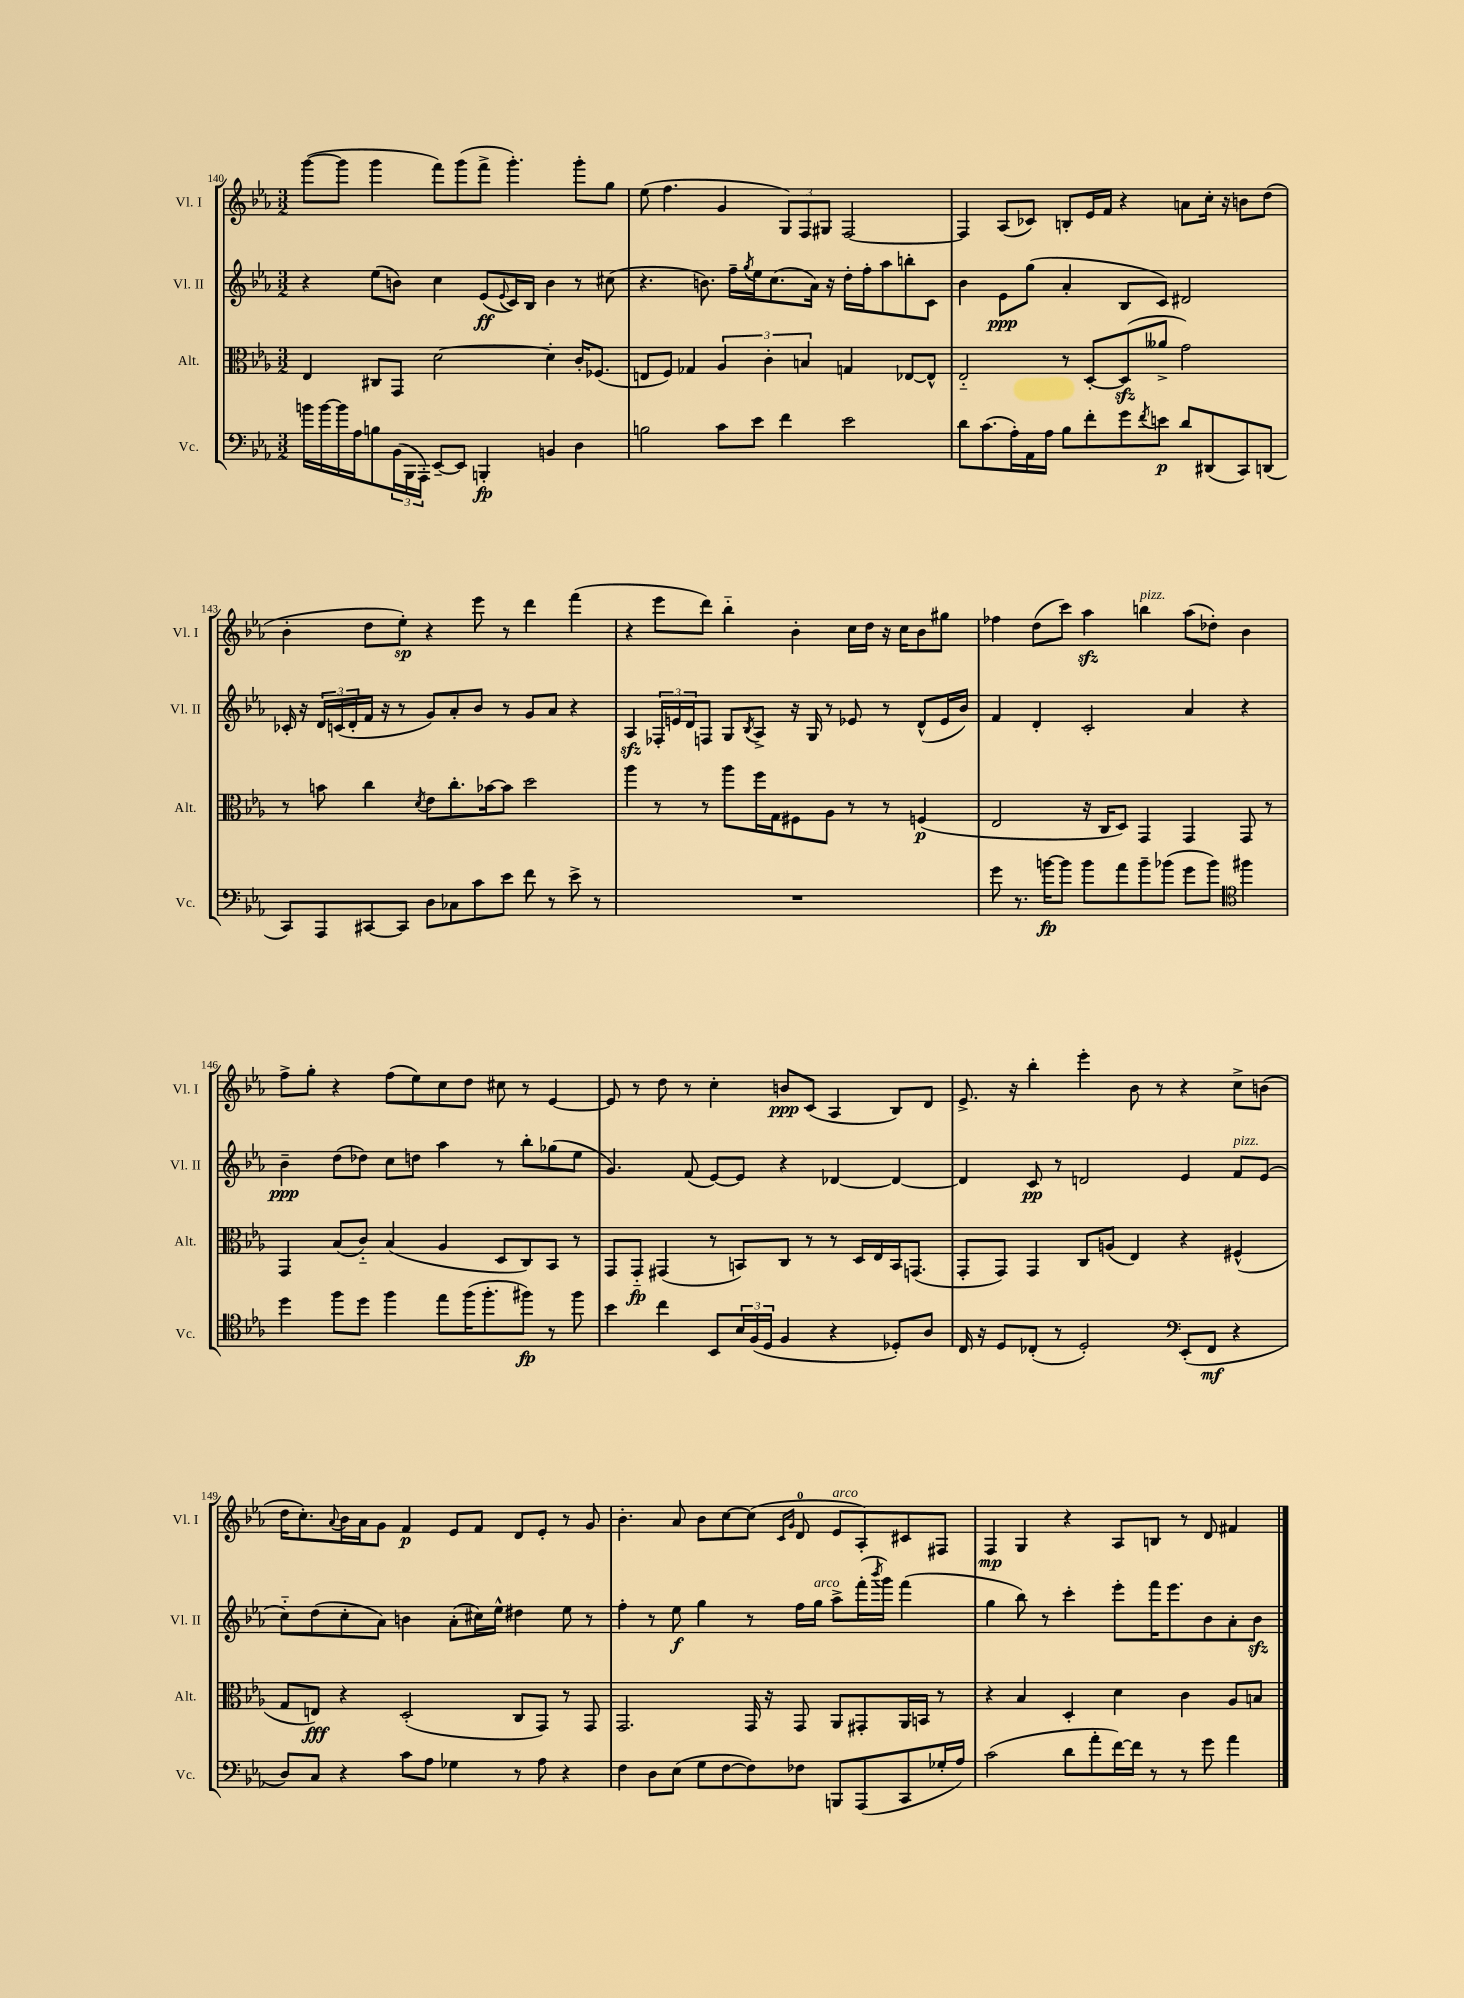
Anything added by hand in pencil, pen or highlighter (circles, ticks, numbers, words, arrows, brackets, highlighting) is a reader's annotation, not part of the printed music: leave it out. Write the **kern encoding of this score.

**kern	**dynam	**kern	**dynam	**kern	**dynam	**kern	**dynam
*part4	*part4	*part3	*part3	*part2	*part2	*part1	*part1
*staff4	*staff4	*staff3	*staff3	*staff2	*staff2	*staff1	*staff1
*I"Vc.	*	*I"Alt.	*	*I"Vl. II	*	*I"Vl. I	*
*I'Vc.	*	*I'Alt.	*	*I'Vl. II	*	*I'Vl. I	*
*clefF4	*	*clefC3	*	*clefG2	*	*clefG2	*
*k[b-e-a-]	*	*k[b-e-a-]	*	*k[b-e-a-]	*	*k[b-e-a-]	*
*M3/2	*	*M3/2	*	*M3/2	*	*M3/2	*
=140	=140	=140	=140	=140	=140	=140	=140
16bn\LL	.	4E-/	.	4r	.	([8ggg\L	.
[16b\	.	.	.	.	.	.	.
16b\]	.	.	.	.	.	8ggg\J]	.
16A-\J	.	.	.	.	.	.	.
8Bn\	.	8C#X/L	.	(8ee-\L	.	4ggg\	.
(24BB-\L	.	8GG/J	.	8bn\J)	.	.	.
24BBB-\	.	.	.	.	.	.	.
24AAA-'\JJ)	.	.	.	.	.	.	.
[8EE-~/L	.	[2d\	.	4cc\	.	8fff\L)	.
8EE-/J]	.	.	.	.	.	(8ggg\	.
4BBBn'/	fp	.	.	(8e-/L	ff	8fff^\J	.
.	.	.	.	8qqe-/	.	.	.
.	.	.	.	16c/L)	.	4.ggg'\)	.
.	.	.	.	16B-/JJ	.	.	.
4BBn/	.	4d'\]	.	4b\	.	.	.
4D\	.	16c'/KL	.	8r	.	8ggg'\L	.
.	.	(8.F-X/J	.	.	.	.	.
.	.	.	.	(8cc#X\	.	8gg\J	.
=141	=141	=141	=141	=141	=141	=141	=141
2Bn\	.	8En/L	.	4.r	.	(8ee-\	.
.	.	8F/J)	.	.	.	4.ff\	.
.	.	4G-X/	.	.	.	.	.
.	.	.	.	8.bn\)	.	.	.
8c\L	.	6A-/	.	.	.	4g/	.
.	.	.	.	16ff~\LL	.	.	.
.	.	.	.	8qgg/	.	.	.
8e-\J	.	.	.	16ee-\J	.	.	.
.	.	6c'\	.	.	.	.	.
.	.	.	.	(8.cc\	.	.	.
4f\	.	.	.	.	.	12G/L)	.
.	.	6Bn/	.	.	.	12F/	.
.	.	.	.	16a-\Jk)	.	.	.
.	.	.	.	.	.	12G#X/J	.
.	.	.	.	16r	.	.	.
2e-\	.	4Gn/	.	16dd'\LL	.	[2F/	.
.	.	.	.	16ff'\J	.	.	.
.	.	.	.	8aa-\	.	.	.
.	.	[8E-X/L	.	8bbn'\	.	.	.
.	.	8E-^^/J]	.	8c\J	.	.	.
=142	=142	=142	=142	=142	=142	=142	=142
8d\L	.	2E-/	.	4b-\	.	4F/]	.
(8.c\	.	.	.	.	.	.	.
.	.	.	.	8e-\L	ppp	(8A-/L	.
16A-'\L)	.	.	.	.	.	.	.
16AA-\	.	.	.	(8gg\J	.	8c-X/J)	.
16A-\JJ	.	.	.	.	.	.	.
8B-\L	.	8r	.	4a-'/	.	8Bn'/L	.
8f'\	.	[8D'/L	.	.	.	16e-/L	.
.	.	.	.	.	.	16f/JJ	.
8g\	.	(8Dzz/]	.	8B-/L	.	4r	.
8qf/	.	.	.	.	.	.	.
8en\J	p	8a--X^/J	.	8c/J)	.	.	.
8d/L	.	2g\)	.	2d#X/	.	8an\L	.
(8DD#X/	.	.	.	.	.	16cc'\Jk	.
.	.	.	.	.	.	16r	.
8CC/)	.	.	.	.	.	8bn\L	.
(8DDn/J	.	.	.	.	.	(8dd\J	.
!!LO:LB:g=z
=143	=143	=143	=143	=143	=143	=143	=143
8CC/L)	.	8r	.	16c-X'/	.	4b-'\	.
.	.	.	.	16r	.	.	.
8AAA-/	.	8bn\	.	24d/LL	.	.	.
.	.	.	.	(24cn/	.	.	.
.	.	.	.	24d'/	.	.	.
[8CC#X/	.	4cc\	.	16f/JJ	.	8dd\L	.
.	.	.	.	16r	.	.	.
8CC#/J]	.	.	.	8r	.	8ee-'\J)	sp
.	.	8qd/	.	.	.	.	.
8D\L	.	8e-\L	.	8g/L)	.	4r	.
8C-X\	.	8.cc'\	.	8a-'/	.	.	.
8c\	.	.	.	8b-/J	.	8eee-\	.
.	.	[16b-X\k	.	.	.	.	.
8e-\J	.	8b-\J]	.	8r	.	8r	.
8f\	.	2dd\	.	8g/L	.	4ddd\	.
8r	.	.	.	8a-/J	.	.	.
8e-^\	.	.	.	4r	.	(4fff\	.
8r	.	.	.	.	.	.	.
=144	=144	=144	=144	=144	=144	=144	=144
1.r	.	4aa-\	.	4A-zz/	.	4r	.
.	.	8r	.	24F-X'/LL	.	8eee-\L	.
.	.	.	.	24en/	.	.	.
.	.	.	.	24d/J	.	.	.
.	.	8r	.	8Fn/J	.	8ddd\J)	.
.	.	8aa-\L	.	8G/L	.	4bb-\	.
.	.	.	.	8qB-/	.	.	.
.	.	16ff\L	.	8A-^/J	.	.	.
.	.	16G\J	.	.	.	.	.
.	.	8F#X\	.	16r	.	4b-'\	.
.	.	.	.	16G/	.	.	.
.	.	8A-\J	.	8r	.	.	.
.	.	8r	.	8e-X/	.	16cc\LL	.
.	.	.	.	.	.	16dd\JJ	.
.	.	8r	.	8r	.	16r	.
.	.	.	.	.	.	16cc\KL	.
.	.	(4Fn/	p	(8d^^/L	.	8b-\	.
.	.	.	.	16e-/L	.	8gg#X\J	.
.	.	.	.	16b-/JJ)	.	.	.
=145	=145	=145	=145	=145	=145	=145	=145
8g\	.	2E-/	.	4f/	.	4ff-X\	.
8.r	.	.	.	.	.	.	.
.	.	.	.	4d'/	.	(8dd\L	.
[16bn\KL	fp	.	.	.	.	.	.
8b\J]	.	.	.	.	.	8ccc\J)	.
8b\L	.	16r	.	2c'/	.	4aa-zz\	.
.	.	16C/KL	.	.	.	.	.
8a-\	.	8D/J)	.	.	.	.	.
!	!	!	!	!	!	!LO:TX:a:i:t=pizz.	!
8b~\	.	4GG/	.	.	.	4bbn\	.
(8b-X\J	.	.	.	.	.	.	.
8g\L	.	4GG/	.	4a-/	.	(8aa-\L	.
8b-\J)	.	.	.	.	.	8dd-X'\J)	.
*clefC4	*	*	*	*	*	*	*
4ff#X\	.	8GG/	.	4r	.	4b-\	.
.	.	8r	.	.	.	.	.
!!LO:LB:g=z
=146	=146	=146	=146	=146	=146	=146	=146
4dd\	.	4GG/	.	4b-~\	ppp	8ff^\L	.
.	.	.	.	.	.	8gg'\J	.
8ff\L	.	(8B-/L	.	(8dd\L	.	4r	.
8dd\J	.	8c/J)	.	8dd-X\J)	.	.	.
4ff\	.	(4B-/	.	8cc\L	.	(8ff\L	.
.	.	.	.	8ddn\J	.	8ee-\)	.
8ee-\L	.	4A-/	.	4aa-\	.	8cc\	.
(16ff\K	.	.	.	.	.	8dd\J	.
8.ff'\	.	.	.	.	.	.	.
.	.	8D/L	.	8r	.	8cc#X\	.
8ff#X\J)	fp	8C/)	.	8bb-'\L	.	8r	.
8r	.	8BB-/J	.	(8gg-X\	.	[4e-/	.
8ff#\	.	8r	.	8ee-\J	.	.	.
=147	=147	=147	=147	=147	=147	=147	=147
4b-\	.	8GG/L	.	4.g/)	.	8e-/]	.
.	.	8GG/J	fp	.	.	8r	.
4cc\	.	(4GG#X/	.	.	.	8dd\	.
.	.	.	.	(8f/	.	8r	.
8BB-/L	.	8r	.	[8e-/L)	.	4cc'\	.
24B-/L	.	8BBn/L)	.	8e-/J]	.	.	.
(24F/	.	.	.	.	.	.	.
24D/JJ	.	.	.	.	.	.	.
4F/	.	8C/J	.	4r	.	8bn/L	ppp
.	.	8r	.	.	.	(8c/J	.
4r	.	8r	.	[4d-X/	.	4A-/	.
.	.	16D/LL	.	.	.	.	.
.	.	16E-/	.	.	.	.	.
8D-X'/L)	.	16BB/J	.	4d-/_	.	8B-/L)	.
.	.	(8.GGn/J	.	.	.	.	.
8A-/J	.	.	.	.	.	8d/J	.
=148	=148	=148	=148	=148	=148	=148	=148
16C/	.	8GG'/L	.	4d-/]	.	8.e-^/	.
16r	.	.	.	.	.	.	.
8D/L	.	8GG/J)	.	.	.	.	.
.	.	.	.	.	.	16r	.
(8C-X'/J	.	4GG/	.	8c/	pp	4bb-'\	.
8r	.	.	.	8r	.	.	.
2D'/)	.	8C/L	.	2dn/	.	4eee-'\	.
.	.	(8An/J	.	.	.	.	.
.	.	4E-/)	.	.	.	8b-\	.
.	.	.	.	.	.	8r	.
*clefF4	*	*	*	*	*	*	*
(8EE-'/L	.	4r	.	4e-/	.	4r	.
8FF/J	mf	.	.	.	.	.	.
!	!	!	!	!LO:TX:a:i:t=pizz.	!	!	!
4r	.	(4F#X^^/	.	8f/L	.	8cc^\L	.
.	.	.	.	(8e-/J	.	(8bn\J	.
!!LO:LB:g=z
=149	=149	=149	=149	=149	=149	=149	=149
8D/L)	.	8G/L	.	8cc\L)	.	16dd\KL	.
.	.	.	.	.	.	8.cc'\)	.
8C/J	.	8En/J)	fff	(8dd\	.	.	.
.	.	.	.	.	.	8qqa-/	.
4r	.	4r	.	8cc'\	.	16b-\L	.
.	.	.	.	.	.	16a-\J	.
.	.	.	.	8a-\J)	.	8g\J	.
8c\L	.	(2D'/	.	4bn\	.	4f/	p
8A-\J	.	.	.	.	.	.	.
4G-X\	.	.	.	(8a-'\L	.	8e-/L	.
.	.	.	.	16cc#X\L)	.	8f/J	.
.	.	.	.	16ee-^^\JJ	.	.	.
8r	.	8C/L	.	4dd#X\	.	8d/L	.
8A-\	.	8GG/J)	.	.	.	8e-'/J	.
4r	.	8r	.	8ee-\	.	8r	.
.	.	8GG/	.	8r	.	8g/	.
=150	=150	=150	=150	=150	=150	=150	=150
4F\	.	2.GG/	.	4ff'\	.	4.b-'\	.
8D\L	.	.	.	8r	.	.	.
(8E-\J	.	.	.	8ee-\	f	8a-/	.
8G\L	.	.	.	4gg\	.	8b-\L	.
[8F\	.	.	.	.	.	[8cc\	.
8F\])	.	16GG/	.	8r	.	(8cc\J]	.
.	.	16r	.	.	.	.	.
.	.	.	.	.	.	16qqc/LL	.
.	.	.	.	.	.	16qqg/JJ	.
8F-X\J	.	8GG/	.	16ff\LL	.	8d/	.
!	!	!	!	!LO:TX:a:i:t=arco	!	!	!
.	.	.	.	16gg\JJ	.	.	.
!	!	!	!	!	!	!LO:TX:a:i:t=arco	!
8BBBn/L	.	8AA-/L	.	8aa-^\L	.	8e-/L	.
(8AAA-/	.	8GG#X'/	.	(16fff'\L	.	8A-'/)	.
.	.	.	.	8qbbb-/	.	.	.
.	.	.	.	16ggg\JJ)	.	.	.
8CC/	.	16AA-/L	.	(4fff\	.	8c#X/	.
.	.	16BBn/JJ	.	.	.	.	.
16G-X'/L	.	8r	.	.	.	8F#X/J	.
16A-/JJ)	.	.	.	.	.	.	.
=151	=151	=151	=151	=151	=151	=151	=151
(2c\	.	4r	.	4gg\	.	4F/	mp
.	.	4B-/	.	8bb-\)	.	4G/	.
.	.	.	.	8r	.	.	.
8d\L	.	4D'/	.	4ccc'\	.	4r	.
8a-'\	.	.	.	.	.	.	.
[16f\L)	.	4d\	.	8eee-'\L	.	8A-/L	.
16f\JJ]	.	.	.	.	.	.	.
8r	.	.	.	16fff\K	.	8Bn/J	.
.	.	.	.	8.eee-\	.	.	.
8r	.	4c\	.	.	.	8r	.
8g\	.	.	.	8b-\	.	8d/	.
4a-\	.	8A-/L	.	8a-'\	.	4f#X/	.
.	.	8Bn/J	.	8b-zz\J	.	.	.
==	==	==	==	==	==	==	==
*-	*-	*-	*-	*-	*-	*-	*-
